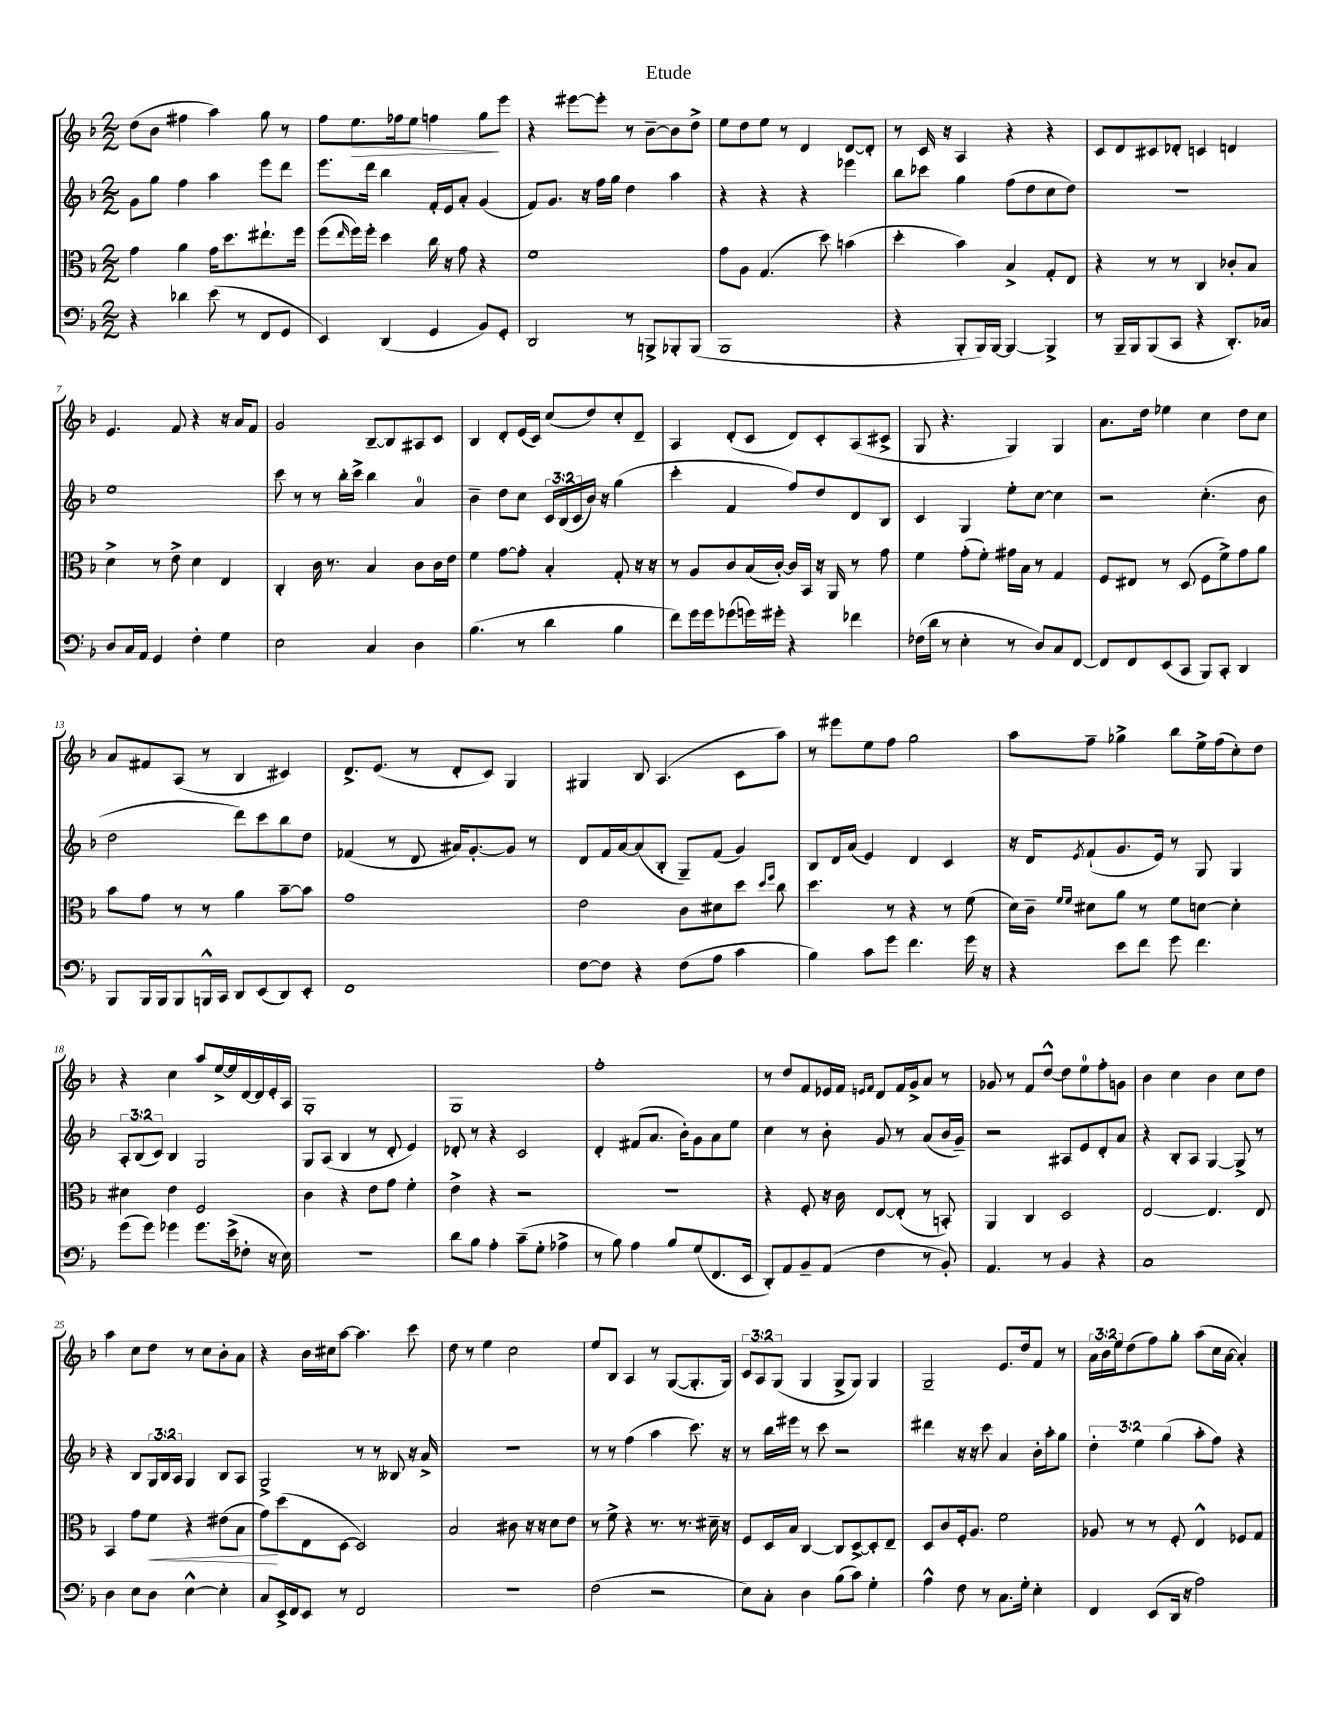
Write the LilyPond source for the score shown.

\header { title = "Etude" }
<<
\new StaffGroup <<
\new Staff = "s0" {
    \clef treble \key f \major \numericTimeSignature \time 2/2 \override Staff.TupletNumber.text = #tuplet-number::calc-fraction-text
    d''8( bes'8 fis''4 a''4) g''8 r8 |
    f''8 e''8.\> fes''16 e''8 f''4 g''8\! e'''8 |
    r4 eis'''8~ eis'''8-. r8 bes'8~-- bes'8 d''8-> |
    e''8 d''8 e''8 r8 d'4 d'8~ d'8-. |
    r8 c'16 r16 a4 r4 r4 |
    c'8 d'8 cis'8 des'8-. c'4 d'4 |
    e'4. f'8 r4 r16 a'16 f'8 |
    g'2 bes8~-- bes8 ais8 c'8 |
    bes4 d'8-. e'16( c'16) c''8( d''8) c''8-. d'8-- |
    a4 d'8-.( c'8 d'8) c'8-. a8( cis'8-> |
    g8 r4. g4) g4 |
    a'8. d''16 ees''4 c''4 d''8 c''8 |
    a'8 fis'8 a8( r8 bes4 cis'4) |
    d'8.-> e'8.( r8 d'8-. c'8) g4 |
    gis4 bes8 a4.( c'8 a''8) |
    r8 eis'''8 e''8 f''8 g''2 |
    a''8 f''8-- ges''4-> bes''8 e''16-> f''16( c''8-.) d''8 |
    r4 c''4 a''8 e''16~-> e''16 d'16~ d'16 e'16-. a16 |
    g1-. |
    g1 |
    f''1-. |
    r8 d''8 f'8 ees'16 f'16 \grace { e'16 f'16 } d'8 f'16 g'16-> a'8 r8 |
    ges'8 r8 f'8 d''8~-^ d''8 e''8-0 f''8-. g'8 |
    bes'4 c''4 bes'4 c''8 d''8 |
    a''4 c''8 d''8 r8 c''8 bes'8-. a'8 |
    r4 bes'16 cis''16 a''8~ a''4. c'''8 |
    d''8 r8 e''4 c''2 |
    e''8 bes8 a4 r8 g8~( g8.-. g16) |
    \tuplet 3/2 { c'8 a8 g8( } g4 g8-> g8) g4 |
    g2-- e'8. d''16 f'8 r8 |
    \tuplet 3/2 { a'16 bes'16 e''16 } d''8( f''8) g''8-. a''8( c''16 a'16~ a'4-.) \bar "|." |
}
\new Staff = "s1" {
    \clef treble \key f \major \numericTimeSignature \time 2/2 \override Staff.TupletNumber.text = #tuplet-number::calc-fraction-text
    g'8 g''8 f''4 a''4 e'''8 d'''8 |
    e'''8. d'''16 bes''4 f'16-. e'16 a'8-. g'4( |
    f'8) g'8. r16 f''16 g''16 d''4 a''4 |
    r4 r4 r4 ees'''4 |
    bes''8 ces'''8 g''4 f''8( d''8 c''8 d''8) |
    R1 |
    e''1 |
    c'''8 r8 r8 bes''16-. c'''16-> bes''4 a'4-0 |
    bes'4-- d''8 c''8 \tuplet 3/2 { c'16 bes16( c'16 } bes'16) r16 g''4( |
    c'''4-. f'4 f''8) d''8 d'8 bes8 |
    c'4 g4 e''8-. c''8~ c''4 |
    r2 c''4.-.( bes'8 |
    d''2 d'''8) c'''8 bes''8 d''8 |
    fes'4( r8 d'8 ais'16) g'8.~-. g'8 r8 |
    d'8 f'16 a'16~ a'8( bes8-. g8--) f'8( g'4) |
    bes8 d'16 a'16( e'4) d'4 c'4 |
    r16 d'16 \acciaccatura { e'8 } f'8-!( g'8. e'16) r8 g8 g4 |
    \tuplet 3/2 { a8-. bes8( c'8) } bes4 g2 |
    g8 a8( bes4 r8 d'8-. e'4) |
    des'8-. r8 r4 c'2 |
    d'4-. fis'8( a'8. bes'16-.) g'8 a'8 e''8 |
    c''4 r8 bes'8-. g'8 r8 a'8( bes'16 g'16--) |
    r2 ais8 e'8 d'8-. a'8 |
    r4 bes8-. a8 g4~ g8-> r8 |
    r4 bes8 \tuplet 3/2 { g16 bes16 a16 } g4 bes8 a8 |
    g2-> r8 r8 beses8 r16 a'16-> |
    R1 |
    r8 r8 f''4( a''4 c'''8.) r16 |
    r8 bes''16 eis'''16 r8 c'''8 r2 |
    dis'''4 r16 r16 c'''8 a'4 bes'16-. a''16-. g''8 |
    \tuplet 3/2 { d''4-. e''4 g''4( } a''8-. f''8) r4 \bar "|." |
}
\new Staff = "s2" {
    \clef alto \key f \major \numericTimeSignature \time 2/2
    g'4 a'4 g'16 d''8. eis''8.-! f''16 |
    f''8( \grace { e''16 } f''16) f''16-. d''4 c''16 r16 g'8 r4 |
    f'1 |
    g'8 a8 g4.( d''8) b'4( |
    d''4-. bes'4) bes4-> g8-. e8 |
    r4 r8 r8 c4 ces'8-. bes8 |
    d'4-> r8 e'8-> d'4 e4 |
    c4-. c'16 r8. bes4 c'8 c'16 e'16 |
    f'4 g'8~ g'8-. bes4-. g8-. r16 r16 |
    r8 a8 c'8 bes16( c'16~-.) c'16 bes,16 r16 a,16 r8 g'8 |
    f'4 g'8-.( f'8-.) gis'16 bes16 r8 g4 |
    f8 eis8 r8 d8( f8 f'8->) g'8 a'8 |
    bes'8 g'8 r8 r8 a'4 bes'8~-- bes'8 |
    g'1 |
    e'2 c'8 dis'8 d''8 \grace { d''16 f''16 } c''8 |
    d''4. r8 r4 r8 f'8( |
    d'16) c'16-- \grace { f'16 f'16 } dis'8 a'8 r8 f'8 d'8~ d'4-. |
    dis'4 e'4 f2 |
    c'4 r4 e'8 g'8 f'4-. |
    e'4-> r4 r2 |
    r1 |
    r4 f8-. r16 c'16 e8~ e8-.( r8 b,8-.) |
    a,4 c4 d2 |
    e2~ e4. e8 |
    bes,4 g'8 f'8\< r4 eis'8( bes8 |
    g'8\!) d''8( e8 d8~ d2) |
    bes2 cis'8 r16 r16 d'8 e'8 |
    r8 f'8-> r4 r8. r8. dis'16-- r16 |
    f8 d16 bes16 c4~ c8 d8~-> d8-. e8-- |
    d8 c'8 f16-. a8. f'2 |
    aes8 r8 r8 f8-. e4-^ fes8 g8 \bar "|." |
}
\new Staff = "s3" {
    \clef bass \key f \major \numericTimeSignature \time 2/2
    r4 des'4 e'8( r8 f,8 g,8 |
    e,4) d,4( g,4 bes,8) g,8-. |
    d,2 r8 b,,8-> bes,,8-. bes,,8( |
    bes,,1 |
    r4 bes,,8-. bes,,16) bes,,16~ bes,,4~ bes,,4-> |
    r8 bes,,16-- bes,,16 bes,,8( c,8 r4 d,8.-.) ces16 |
    d8 c16 a,16 g,4 f4-. g4 |
    e2 c4 d4 |
    bes4.( r8 d'4 bes4 |
    f'8) g'16 g'16 ges'8( g'16) gis'16-. r4 fes'4 |
    fes16( d'16 r8 e4-. r8 d8) c8 f,8~ |
    f,8 f,8 e,8( c,8 bes,,8) c,8-. d,4 |
    bes,,8 bes,,16 bes,,16 bes,,8 b,,16-^ c,16 d,8 e,8( d,8) e,8-. |
    f,1 |
    f8~ f8 r4 f8( a8 c'4 |
    bes4) c'8 g'8 f'4. g'16 r16 |
    r4 e'8 f'8 g'8 f'4. |
    g'8( g'8) ges'4 ges'8. e'16->( fes8-. r16 e16) |
    R1 |
    d'8 bes8 a4-. c'8--( g8-. aes4-> |
    r8 bes8) a4 bes8 g8( f,8. e,16 |
    d,8-.) a,8 bes,8-- a,8( f4 r8 bes,8-.) |
    a,4. r8 bes,4 r4 |
    c1 |
    d4 e8 d8 e4~-^ e4-. |
    c8 e,16-> f,16 e,8 r8 f,2 |
    r1 |
    f2( r2 |
    e8) c8-. d4 bes8( c'8) g4-. |
    a4-^ f8 r8 c8. g16-. e4-. |
    f,4 e,8( d,16 r16 a2) \bar "|." |
}
>>
>>
